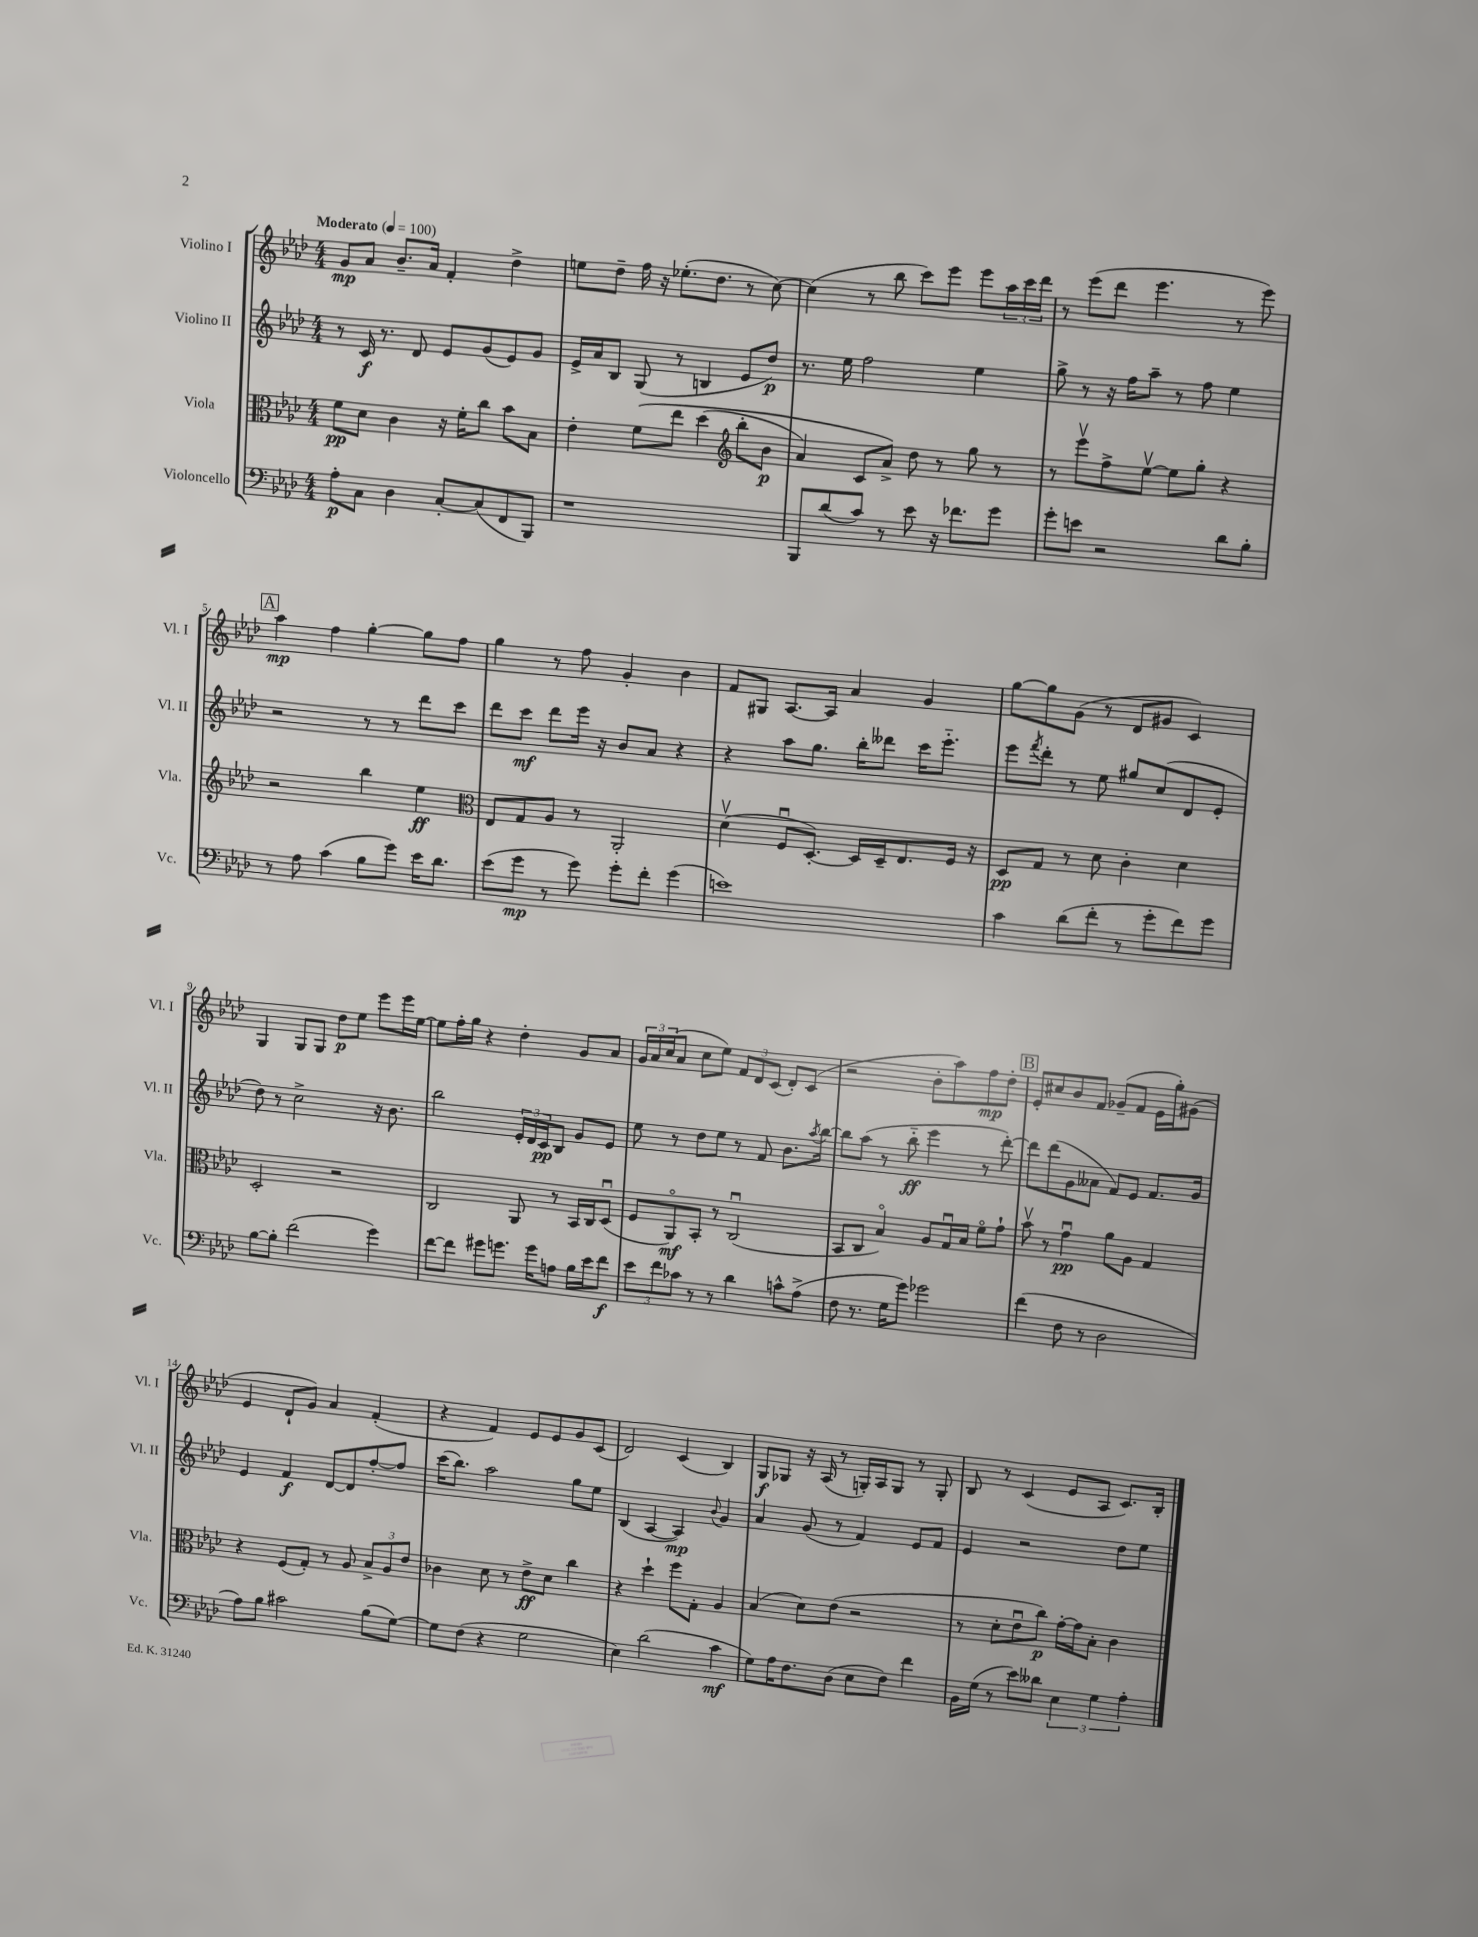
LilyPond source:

<<
\new StaffGroup <<
\new Staff = "s0" \with { instrumentName = "Violino I" shortInstrumentName = "Vl. I" } {
    \clef treble \key aes \major \numericTimeSignature \time 4/4 \tempo "Moderato" 4 = 100
    g'8\mp aes'8 bes'8.-- aes'16 f'4-. des''4-> |
    e''8 des''8-- f''16 r16 ees''8.-.( des''8. r8 c''8~) |
    c''4( r8 bes''8 c'''8) ees'''8 ees'''8 \tuplet 3/2 { aes''16 c'''16 des'''16 } |
    r8 ees'''8( des'''8 ees'''4. r8 ees'''8) |
    \mark \markup { \box "A" } aes''4\mp f''4 g''4~-. g''8 f''8 |
    g''4 r8 f''8 g'4-. bes'4 |
    f'8 gis8 aes8.~ aes16 aes'4 g'4 |
    g''8~ g''8 g'8( r8 des'8 gis'8 c'4) |
    g4 g8 g8 des''8\p ees''8 ees'''8 ees'''16 ees''16~ |
    ees''8 f''16-. g''16 r4 des''4-. g'8 aes'8 |
    \tuplet 3/2 { g'16 aes'16 c''16( } aes'8 c''8 ees''8) \tuplet 3/2 { f'8 des'8 c'8( } des'8-.) c'8( |
    r2 bes'8-. aes''8) f''8\mp des''8-. |
    \mark \markup { \box "B" } ees'8-. cis''8 bes'8 f'8 ges'8--( f'8 ees'16 g''16-.) gis'8( |
    ees'4 des'8-! g'8) aes'4 f'4-.( |
    r4 f'4) ees'8 ees'8 g'8 c'8( |
    des'2) c'4( bes4) |
    g8\f ges8 r16 aes16( r8 g16-.) aes16 g8 r8 g8-. |
    bes8 r8 c'4( ees'8 aes8 c'8.) bes16-. \bar "|." |
}
\new Staff = "s1" \with { instrumentName = "Violino II" shortInstrumentName = "Vl. II" } {
    \clef treble \key aes \major \numericTimeSignature \time 4/4
    r8 c'16\f r8. des'8 ees'8 g'8( ees'8) g'8 |
    ees'16-> aes'16 bes8 g8( r8 b4 ees'8 des''8\p) |
    r8. ees''16 f''2 ees''4 |
    g''8-> r8 r16 f''16 aes''8-- r8 f''8 ees''4 |
    \mark \markup { \box "A" } r2 r8 r8 des'''8 c'''8 |
    des'''8 c'''8\mf des'''8 ees'''16 r16 bes'8 aes'8 r4 |
    r4 aes''8 g''8. bes''16-. deses'''8 c'''16 ees'''8.-_ |
    ees'''8 \acciaccatura { f'''8 } des'''8-. r8 ees''8 gis''8 c''8( des'8 ees'8-. |
    des''8) r8 c''2-> r16 bes'8. |
    bes''2 \tuplet 3/2 { ees'16-. des'16 c'16\pp } bes8 g'8 ees'8 |
    ees''8 r8 des''8 ees''8 r8 f'8 bes'8. \acciaccatura { aes''8 } bes''16~ |
    bes''8 aes''8( r8 bes''8-_\ff ees'''4 r8 des'''8~-.) |
    \mark \markup { \box "B" } des'''8 des'''8( g'8 aeses'8 f'8) ees'8 f'8. g'16 |
    ees'4 f'4\f des'8~ des'8 f''8~-. f''8 |
    c'''16( bes''8.) aes''2 g''8 ees''8 |
    bes4( aes4~ aes4\mp) \appoggiatura { bes'8 } g'4 |
    aes'4 g'8( r8 f'4) ees'8 f'8 |
    ees'4 r2 des''8 ees''8 \bar "|." |
}
\new Staff = "s2" \with { instrumentName = "Viola" shortInstrumentName = "Vla." } {
    \clef alto \key aes \major \numericTimeSignature \time 4/4
    f'8\pp des'8 c'4 r16 f'16-. c''8 bes'8 bes8 |
    ees'4-. f'8\( ees''8 des''4( \clef treble bes''8-. bes'8\p |
    aes'4) c'8 aes'8->\) des''8 r8 g''8 r8 |
    r8 ees'''8\upbow f''8-> ees''8~\upbow ees''8 g''8-. r4 |
    \mark \markup { \box "A" } r2 bes''4 ees''4\ff |
    \clef alto ees8 g8 aes8 r8 aes,2-. |
    des'4\upbow( f8\downbow des8.~-.) des16 des16-- ees8. f16 r16 |
    des8\pp g8 r8 des'8 c'4-. des'4 |
    des2-. r2 |
    c2 aes,8 r8 bes,16 c16 des8\downbow( |
    f8 aes,8\flageolet\mf) bes,8-. r8 c2\downbow( |
    bes,8 c8 bes4\flageolet) aes8 g16\downbow bes16 f'8\flageolet g'8-! |
    \mark \markup { \box "B" } bes'8\upbow r8 g'4\downbow\pp aes'8 aes8 g4 |
    r4 f8( g8-.) r8 aes8 \tuplet 3/2 { bes8-> aes8 ees'8 } |
    ces'4 des'8 r8 ees'8->\ff des'8 c''4 |
    r4 des''4-! f''8 g8-. aes4 |
    bes4( des'8) ees'8( r2 |
    r8 des'8-. ees'8\downbow c''8\p) g'16~-. g'16 bes8-. c'4 \bar "|." |
}
\new Staff = "s3" \with { instrumentName = "Violoncello" shortInstrumentName = "Vc." } {
    \clef bass \key aes \major \numericTimeSignature \time 4/4
    aes8-.\p c8 des4 c8~-. c8( f,8 bes,,8) |
    r1 |
    bes,,8 des'8( c'8) r8 ees'8 r16 fes'8. g'8 |
    g'8-. e'8 r2 des'8 bes8-. |
    \mark \markup { \box "A" } r8 aes8 c'4( bes8 g'8) ees'16 des'8. |
    ees'8( g'8\mp r8 g'8) g'8-. f'8-. g'4( |
    e'1) |
    c'4 des'8( f'8-. r8 g'8-. f'8) g'8 |
    bes8~ bes8-. f'2( g'4) |
    f'8~ f'8 gis'8 g'8. g'16 a8 bes16 ees'16 f'8\f |
    \tuplet 3/2 { ees'8 f'8 ces'8 } r8 r8 des'4 c'8-^ aes8->( |
    f8 r8. g16 g'8) ges'2 |
    \mark \markup { \box "B" } f'4( f8 r8 des2 |
    aes8) bes8 cis'2 bes8( g8~) |
    g8 f8( r4 g2 |
    ees4) des'2( c'4\mf |
    g8) aes16 f8. des8( ees8 f8) f'4 |
    bes,16 g16( r8 ees'8) deses'8 \tuplet 3/2 { ees4 g4 aes4-. } \bar "|." |
}
>>
>>
